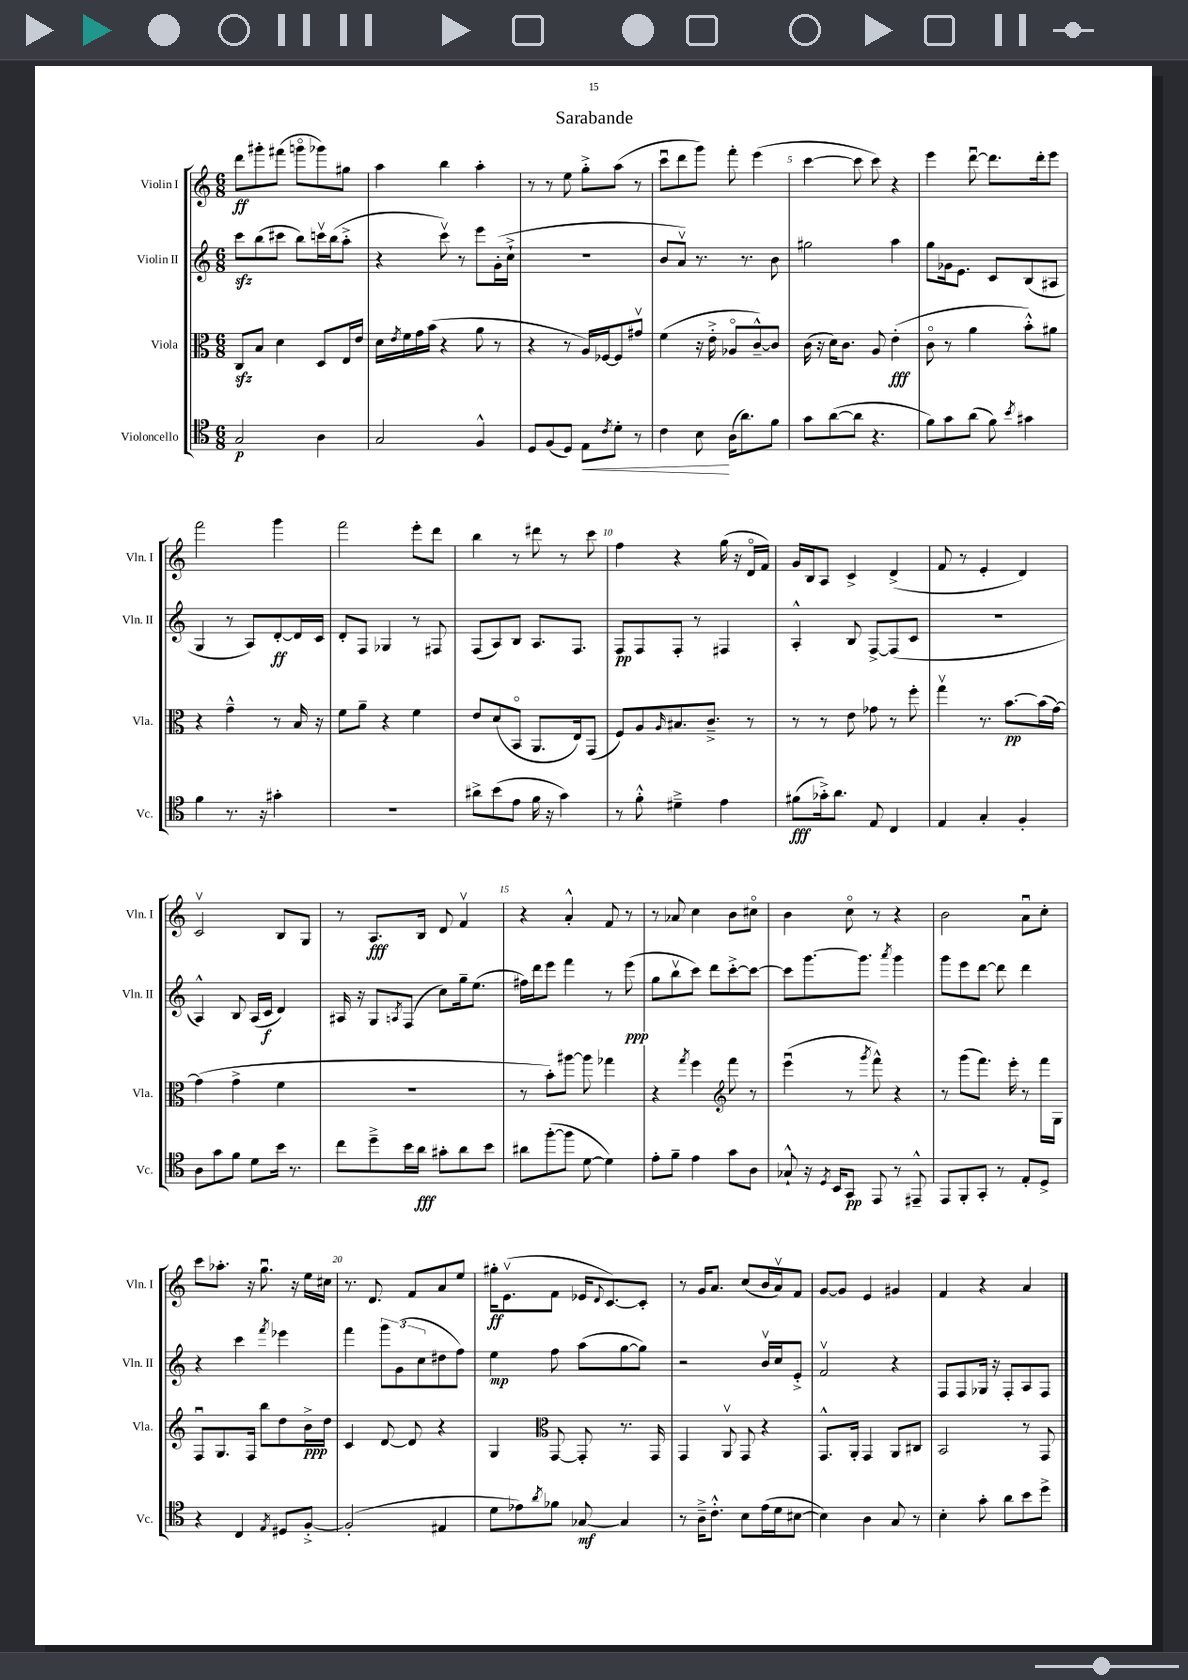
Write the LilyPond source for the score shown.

\header { title = "Sarabande" }
<<
\new StaffGroup <<
\new Staff = "s0" \with { instrumentName = "Violin I" shortInstrumentName = "Vln. I" } {
    \clef treble \key c \major \numericTimeSignature \time 6/8
    d'''8\ff gis'''8-. fis'''8( g'''8\flageolet ges'''8) gis''8 |
    a''4 b''4 a''4-. |
    r8 r8 e''8 g''8-.-> a''8( r8 |
    c'''8\downbow d'''8 g'''8) f'''8-. e'''4( |
    c'''4~ c'''8 c'''8) r4 |
    e'''4 d'''8~\downbow d'''8. d'''16-. e'''8 |
    f'''2 g'''4 |
    f'''2 e'''8-. d'''8 |
    b''4 r8 dis'''8 r8 c'''8 |
    f''4 r4 g''16( r16 d'16\flageolet f'16) |
    g'16 b16 a8 c'4-> d'4->( |
    f'8 r8 e'4-. d'4) |
    c'2\upbow b8 g8 |
    r8 a8.\fff b16 d'8 f'4\upbow |
    r4 a'4-.-^ f'8 r8 |
    r8 aes'8 c''4 b'8 cis''8\flageolet |
    b'4 c''8\flageolet r8 r4 |
    b'2 a'8\downbow c''8-. |
    c'''8 aes''8.-. r16 g''8.\downbow r16 e''16 cis''16 |
    r8. d'8. f'8 a'8 e''8 |
    gis''16-.\ff e'8.\upbow( f'8 ees'16 \appoggiatura { d'8 } c'8.~) c'8-. |
    r8 g'16 a'8. c''8( b'16 a'16\upbow) f'8 |
    g'8~ g'8 e'4 gis'4 |
    f'4 r4 a'4 \bar "|." |
}
\new Staff = "s1" \with { instrumentName = "Violin II" shortInstrumentName = "Vln. II" } {
    \clef treble \key c \major \numericTimeSignature \time 6/8
    c'''8\sfz b''8( cis'''8 b''8) c'''16\upbow b''16( a''8-.-> |
    r4 c'''8\upbow) r8 e'''8 g'16-.( c''16-!-> |
    R2. |
    b'8 a'8\upbow) r8. r8. b'8 |
    gis''2 a''4 |
    g''8 ges'16 e'8. c'8 b8( ais8 |
    g4 r8 a8) d'8~-.\ff d'16 c'16 |
    d'8-. f8 ges4 r8 fis8 |
    f8( a8) b8 a8. f8. |
    f8\pp f8 f8-. r8 fis4 |
    a4-.-^ b8 f8~-> f8( c'8 |
    R2. |
    a4-^) b8 a16( c'16\f d'4) |
    ais16 r16 g8 \acciaccatura { a8 } f8( c''8) g''16-- e''8.( |
    fis''16) d'''16 e'''8 f'''4 r8 e'''8\ppp( |
    g''8 b''8\upbow c'''8) d'''8 c'''8~-.-> c'''8~ |
    c'''8 g'''8.~ g'''8. \acciaccatura { a'''8 } g'''4 |
    g'''8 e'''8 d'''8~ d'''8 d'''4 |
    r4 c'''4 \acciaccatura { f'''8 } ees'''4 |
    f'''4 \tuplet 3/2 { g'''8 g'8( c''8 } dis''8 f''8) |
    e''4\mp f''8 a''8( g''8~ g''8) |
    r2 b'16\upbow c''16 e'8-.-> |
    f'2\upbow r4 |
    f8 f8 ges16 r16 f8-. a8 f8 \bar "|." |
}
\new Staff = "s2" \with { instrumentName = "Viola" shortInstrumentName = "Vla." } {
    \clef alto \key c \major \numericTimeSignature \time 6/8
    c8\sfz b8 d'4 d8 e16 e'16 |
    d'16 \acciaccatura { e'8 } f'16 g'16 b'16( r4 a'8 r8 |
    r4 r8 a16) fes16~ fes8 gis'8\upbow |
    f'4( r16 e'16-.-> aes8\flageolet c'8~---^) c'8 |
    c'16( r16 d'16) c'8. a8 e'4-.\fff( |
    c'8\flageolet r8 a'4 b'8-.-^) ais'8 |
    r4 g'4---^ r8 b16 r16 |
    f'8 a'8-- r4 f'4 |
    e'8 d'8( b,8\flageolet a,8. e16) g,8( |
    f8) a8 \grace { a16 } bis8. c'8.---> r8 |
    r8 r8 e'8 ges'8 r8 f''8-. |
    g''4\upbow r8. b'8.~\pp b'16( g'16~) |
    g'4( g'4-> f'4 |
    R2. |
    r8 b'8-.) ais''8~ ais''8 ges''4 |
    r4 \acciaccatura { g''8 } f''4 \clef treble f'''8 r8 |
    e'''4\downbow( r8 \acciaccatura { g'''8 } f'''8-^) r4 |
    r8 g'''8( f'''8.) e'''16-. r8 f'''16 g16 |
    f8\downbow g8. f16 b''8 d''8 b'16->\ppp d''16 |
    c'4 d'8~ d'8 r4 |
    g4 \clef alto g,8~ g,8-. r8. g,16 |
    g,4 a,8\upbow g,8 r4 |
    g,8.-^ a,16-. g,4 a,8 cis8 |
    b,2 r8 g,8 \bar "|." |
}
\new Staff = "s3" \with { instrumentName = "Violoncello" shortInstrumentName = "Vc." } {
    \clef tenor \key c \major \numericTimeSignature \time 6/8
    g2\p a4 |
    g2 f4-^ |
    d8 f8( d8) e8\< \acciaccatura { c'8 } d'8-. r8 |
    c'4 b8\! a16( a'8.) f'8 |
    g'8 a'8~( a'8 r4. |
    f'8) g'8 a'8( f'8) \acciaccatura { b'8 } gis'4 |
    f'4 r8. r16 gis'4-. |
    R2. |
    ais'8-> b'8( e'8 f'16 r16 g'4) |
    r8 f'8-.-^ dis'4---> e'4 |
    fis'8\fff( ges'16-.->) a'8. e8 c4 |
    e4 g4-. f4-. |
    a8 g'8 f'8 d'8 b'16 r8. |
    c''8 d''8---> b'16 a'16\fff gis'8-. a'8 b'8 |
    ais'8 f''8~-.( f''8 d'8~ d'4) |
    e'8-. f'8-- e'4 g'8 a8 |
    ges8-!-^ r16 \acciaccatura { d8 } b,16 g,8\pp e,8 r8 eis,8---^ |
    e,8 f,8-. g,8-. r8 e8-. d8-> |
    r4 c4 \acciaccatura { e8 } dis8 f8~-.-> |
    f2-.( eis4 |
    d'8 ees'8) \acciaccatura { a'8 } fes'8 ges8~\mf ges4 |
    r8 a16---> c'8.-.-^ b8 e'16( d'16 bis8~ |
    bis4) a4 g8 r8 |
    b4-. g'8-. a'8 b'8 d''8-> \bar "|." |
}
>>
>>
\layout { \context { \Score \override BarNumber.break-visibility = ##(#f #t #t) barNumberVisibility = #(every-nth-bar-number-visible 5) } }
